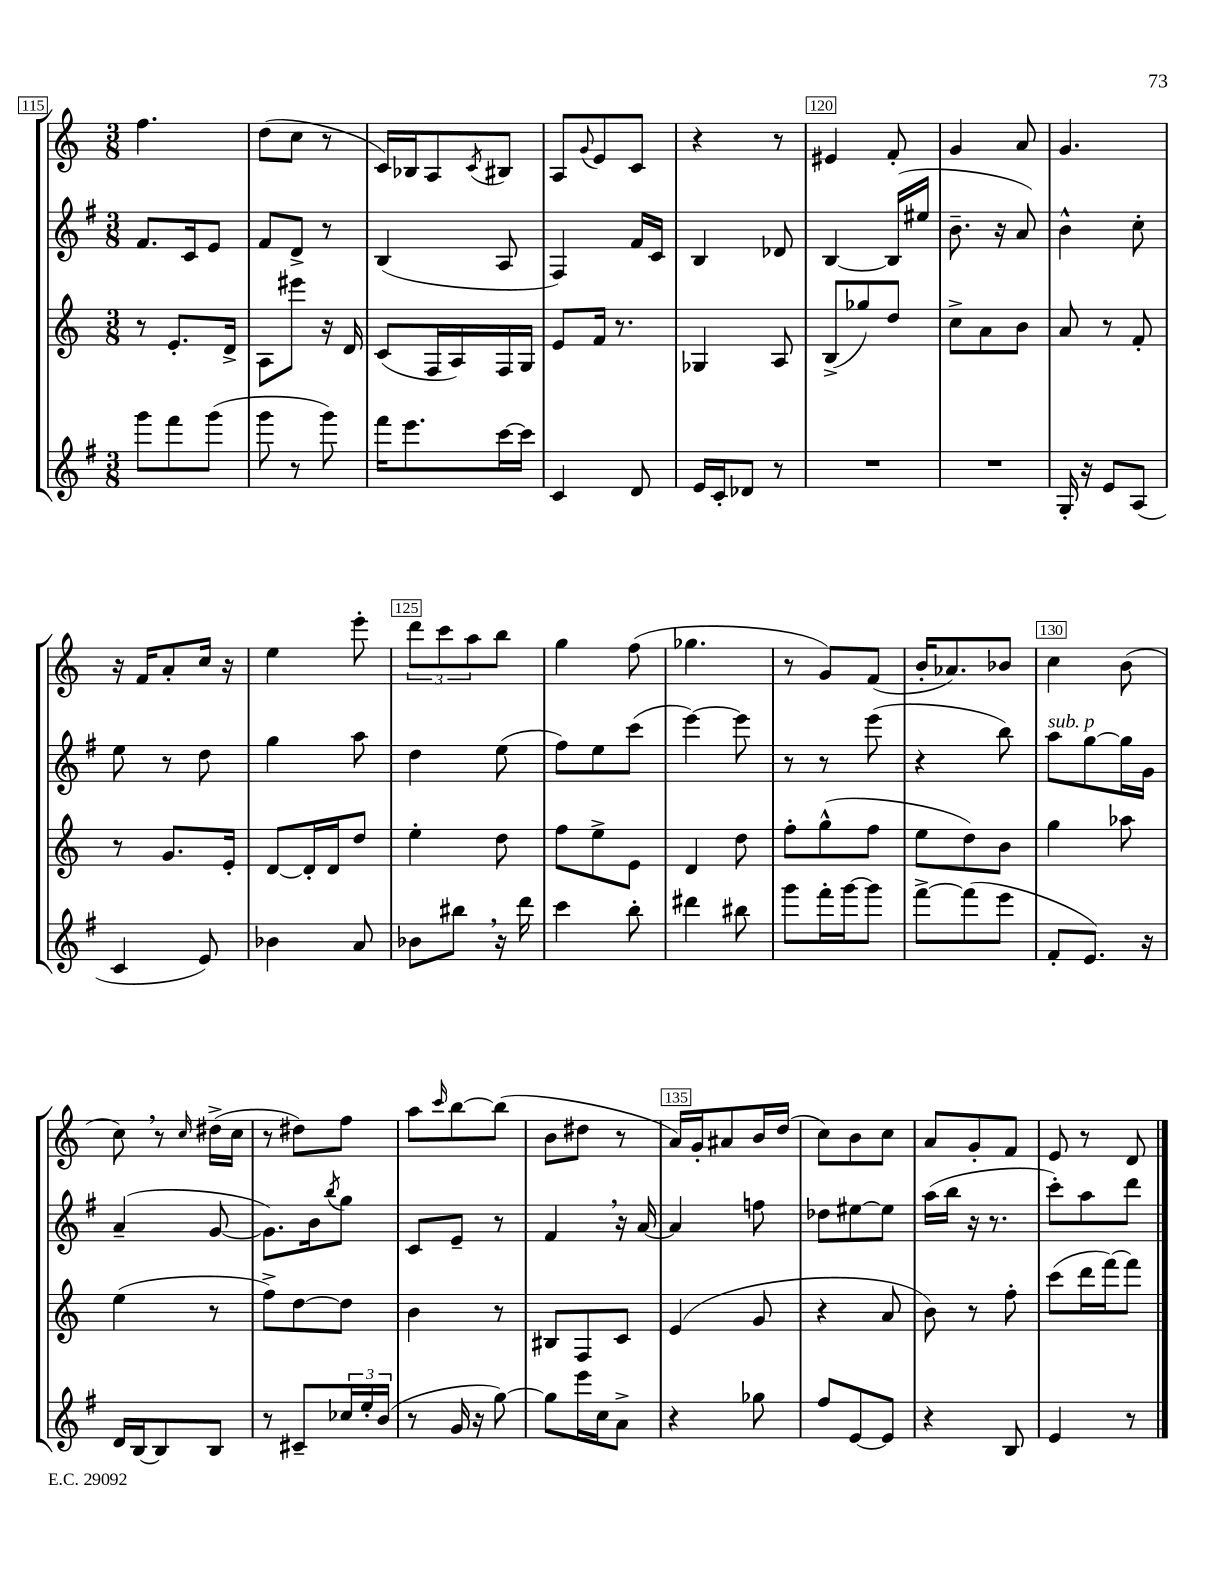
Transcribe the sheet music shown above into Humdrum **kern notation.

**kern	**kern	**kern	**kern
*staff4	*staff3	*staff2	*staff1
*clefG2	*clefG2	*clefG2	*clefG2
*k[f#]	*k[]	*k[f#]	*k[]
*M3/8	*M3/8	*M3/8	*M3/8
8ggg\L	8r	8.f#/L	4.ff\
8fff#\	8.e'/L	.	.
.	.	16c/k	.
(8ggg\J	.	8e/J	.
.	16d^/Jk	.	.
=	=	=	=
8ggg\	8A\L	8f#/L	(8dd\L
8r	8eee#\J	8d^/J	8cc\J
8ggg\)	16r	8r	8r
.	16d/	.	.
=	=	=	=
16fff#\LK	(8c/L	(4B/	16c/LL)
8.eee\	.	.	16B-/J
.	16F/L	.	8A/
.	16A/)	.	.
.	.	.	8qc/
[16ccc\L	16F/	8A/	8B#/J
16ccc\]JJ	16G/JJ	.	.
=	=	=	=
4c/	8e/L	4F#/)	8A/L
.	.	.	8qqg/
.	16f/Jk	.	8e/
.	8.r	.	.
8d/	.	16f#/LL	8c/J
.	.	16c/JJ	.
=	=	=	=
16e/LL	4G-/	4B/	4r
16c'/J	.	.	.
8d-/J	.	.	.
8r	8A/	8d-/	8r
=	=	=	=
4.r	(8B^/L	[4B/	4e#/
.	8gg-/)	.	.
.	8dd/J	(16B/]LL	8f'/
.	.	16ee#/JJ	.
=	=	=	=
4.r	8cc^\L	8.b~\	4g/
.	8a\	.	.
.	.	16r	.
.	8b\J	8a/)	8a/
=	=	=	=
16G'/	8a/	4b^^\	4.g/
16r	.	.	.
8e/L	8r	.	.
(8A/J	8f'/	8cc'\	.
=	=	=	=
4c/	8r	8ee\	16r
.	.	.	16f/LK
.	8.g/L	8r	8a'/
8e/)	.	8dd\	16cc/Jk
.	16e'/Jk	.	16r
=	=	=	=
4b-\	[8d/L	4gg\	4ee\
.	16d'/]L	.	.
.	16d/J	.	.
8a/	8dd/J	8aa\	8eee'\
=	=	=	=
8b-\L	4ee'\	4dd\	12ddd\L
.	.	.	12ccc\
8bb#\J	.	.	.
.	.	.	12aa\
16r	8dd\	(8ee\	8bb\J
16ddd\	.	.	.
=	=	=	=
4ccc\	8ff\L	8ff#\L)	4gg\
.	8ee^\	8ee\	.
8bb'\	8e\J	(8ccc\J	(8ff\
=	=	=	=
4ddd#\	4d/	[4eee\)	4.gg-\
8bb#\	8dd\	8eee\]	.
=	=	=	=
8ggg\L	8ff'\L	8r	8r
16fff#'\L	(8gg^^\	8r	8g/L)
[16ggg\J	.	.	.
8ggg\]J	8ff\J	(8eee\	(8f/J
=	=	=	=
[8fff#^\L	8ee\L	4r	16b'/LK
.	.	.	8.a-/)
(8fff#\]	8dd\)	.	.
8eee\J	8b\J	8bb\)	8b-/J
=	=	=	=
8f#'/L	4gg\	8aa\L	4cc\
8.e/J)	.	[8gg\	.
.	8aa-\	16gg\]L	(8b\
16r	.	16g\JJ	.
=	=	=	=
16d/LL	(4ee\	(4a~/	8cc\)
[16B/J	.	.	.
8B/]	.	.	8r
.	.	.	16qqcc/
8B/J	8r	[8g/	(16dd#^\LL
.	.	.	16cc\JJ
=	=	=	=
8r	8ff^\L)	8.g\]L)	8r
8c#~/L	[8dd\	.	8dd#\L)
.	.	16b\k	.
.	.	8qbb/	.
24cc-/L	8dd\]J	8gg\J	8ff\J
24ee'/	.	.	.
(24b/JJ	.	.	.
=	=	=	=
8r	4b\	8c/L	8aa\L
.	.	.	16qqccc/
16g/	.	8e~/J	[8bb\
16r	.	.	.
[8gg\)	8r	8r	(8bb\]J
=	=	=	=
8gg\]L	8B#/L	4f#/	8b\L
16eee\L	8F/	.	8dd#\J
16cc\J	.	.	.
8a^\J	8c/J	16r	8r
.	.	[16a/	.
=	=	=	=
4r	(4e/	4a/]	16a/LL)
.	.	.	16g'/J
.	.	.	8a#/
8gg-\	8g/	8ff\	16b/L
.	.	.	(16dd/JJ
=	=	=	=
8ff#/L	4r	8dd-\L	8cc\L)
[8e/	.	[8ee#\	8b\
8e/]J	8a/	8ee#\]J	8cc\J
=	=	=	=
4r	8b\)	(16aa\LL	8a/L
.	.	16bb\JJ	.
.	8r	16r	8g'/
.	.	8.r	.
8B/	8ff'\	.	8f/J
=	=	=	=
4e/	(8ccc\L	8ccc'\L)	8e/
.	16ddd\L	8aa\	8r
.	[16fff\J)	.	.
8r	8fff\]J	8ddd\J	8d/
==	==	==	==
*-	*-	*-	*-
